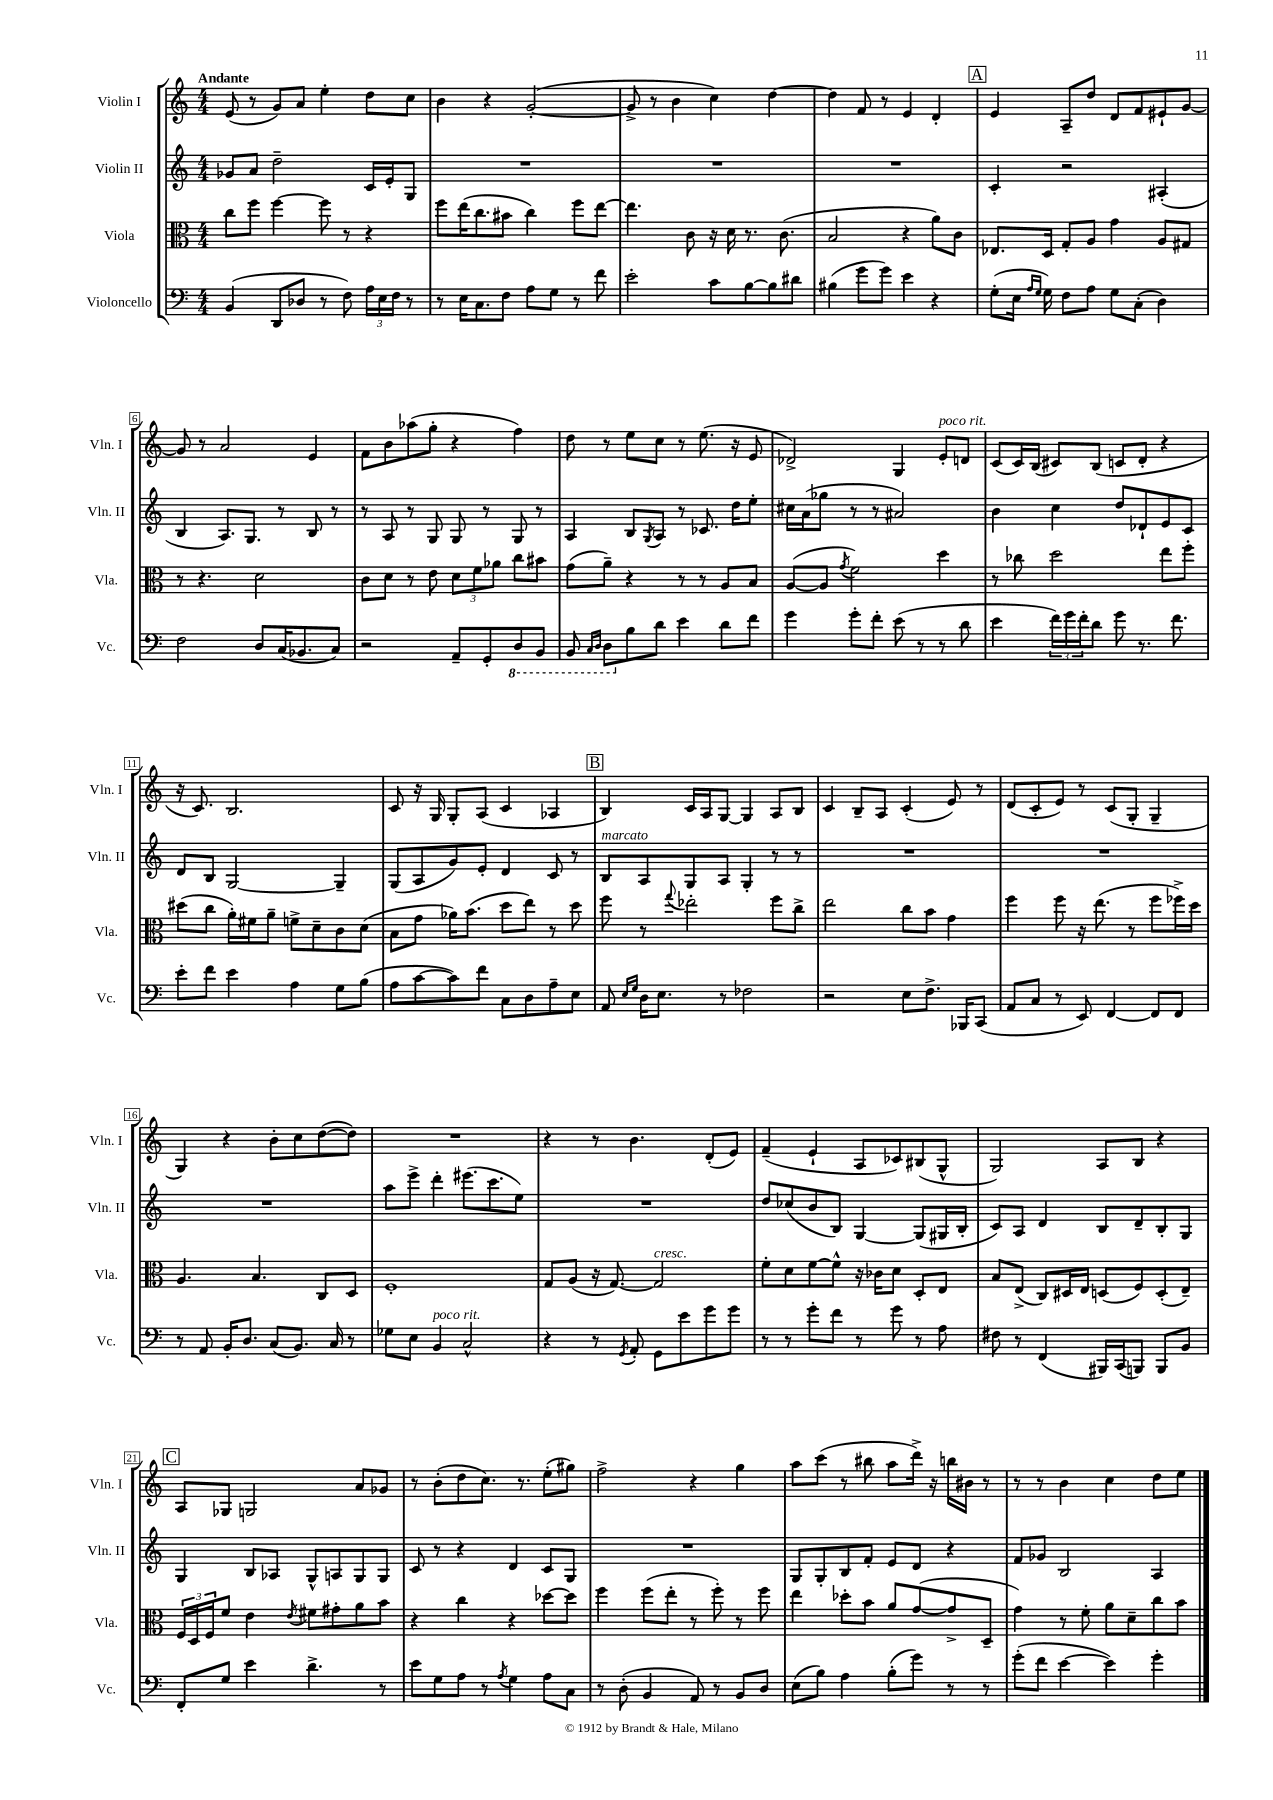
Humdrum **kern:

**kern	**kern	**kern	**kern
*staff4	*staff3	*staff2	*staff1
*clefF4	*clefC3	*clefG2	*clefG2
*k[]	*k[]	*k[]	*k[]
*M4/4	*M4/4	*M4/4	*M4/4
(4BB/	8cc\L	8g-/L	(8e/
.	8ff\J	8a/J	8r
8DD/L	[4ff\	2dd~\	8g/L)
8D-/J	.	.	8a/J
8r	8ff\]	.	4ee'\
8F\)	8r	.	.
24A\LL	4r	16c/LL	8dd\L
24E\	.	.	.
.	.	16e'/J	.
24F\JJ	.	.	.
8r	.	8G/J	8cc\J
=	=	=	=
8r	8ff\L	1r	4b\
16E\LK	(16ee\K	.	.
8.C\	8.cc\	.	.
.	.	.	4r
8F\J	8b#\J	.	.
8A\L	4cc\)	.	([2g'/
8G\J	.	.	.
8r	8ff\L	.	.
8f\	[8ee\J	.	.
=	=	=	=
2e'\	4.ee\]	1r	8g^/]
.	.	.	8r
.	.	.	4b\
.	8c\	.	.
8c\L	16r	.	4cc\)
.	16d\	.	.
[8B\	8.r	.	.
8B\]	.	.	[4dd\
.	(8.c\	.	.
8d#\J	.	.	.
=	=	=	=
(4B#\	2B/	1r	4dd\]
8g\L	.	.	8f/
8g\J)	.	.	8r
4e\	4r	.	4e/
4r	8a\L)	.	4d'/
.	8c\J	.	.
=	=	=	=
(8G'\L	8.E-/L	4c'/	4e/
16E\Jk	.	.	.
16qqA/LL	.	.	.
16qqG/JJ	.	.	.
16G\)	16D/Jk	.	.
8F\L	8G'/L	2r	8A~/L
8A\J	8A/J	.	8dd/J
8G\L	4g\	.	8d/L
(8C'\J	.	.	8f/
4D\)	8A/L	(4A#'/	8e#`/
.	8G#/J	.	[8g/J
=	=	=	=
2F\	8r	4B/	8g/]
.	4.r	.	8r
.	.	8.A/L)	2a/
.	.	8.G/J	.
8D/L	2d\	.	.
(16C/K	.	8r	.
8.BB-/	.	.	.
.	.	8B/	4e/
8C/J)	.	8r	.
=	=	=	=
2r	8c\L	8r	8f\L
.	8d\J	8A/	8b\
.	8r	8r	(8aa-\
.	8e\	8G/	8gg'\J
8AA~/L	12d\L	8G/	4r
.	12f\	.	.
8GG'/	.	8r	.
.	12a-\J	.	.
8DD/	8cc\L	8G/	4ff\)
8BBB/J	8b#\J	8r	.
=	=	=	=
8BBB/	(8g\L	4A/	8dd\
16qqCC/LL	.	.	.
16qqDD/JJ	.	.	.
8DD\L	8a~\J)	.	8r
8B\	4r	8B/L	8ee\L
.	.	8qG/	.
8d\J	.	8A/J	8cc\J
4e\	8r	8r	8r
.	8r	8.c-/	(8.ee\
8d\L	8A/L	.	.
.	.	16dd\LK	16r
8f\J	8B/J	8ee'\J	8e/
=	=	=	=
4g\	([8A/L	16cc#\LL	2d-^/)
.	.	(16a\J	.
.	8A/]J	8gg-\J	.
.	8qg/	.	.
8g'\L	2f\)	8r	.
8f'\J	.	8r	.
(8e\	.	2a#/)	4G/
8r	.	.	.
8r	4dd\	.	8e'/L
8d\	.	.	8d/J
=	=	=	=
4e\	8r	4b\	(8c/L
.	8cc-\	.	16c/L)
.	.	.	(16B/JJ
24f\LL)	2dd\	4cc\	8c#/L)
24g\	.	.	.
24f'\J	.	.	.
8d\J	.	.	(8B/J
8g\	.	8dd/L	8c/L
8.r	.	8d-`/	8d'/J
.	8ee\L	8e/	4r
8.f\	.	.	.
.	8ff'\J	8c/J	.
=	=	=	=
8e'\L	(8dd#\L	8d/L	16r
.	.	.	8.c/)
8f\J	8cc\J	8B/J	.
4e\	16a'\LL)	[2G/	2.B/
.	16f#\J	.	.
.	8a~\J	.	.
4A\	8f^\L	.	.
.	8d~\	.	.
8G\L	8c\	4G~/]	.
(8B\J	(8d\J	.	.
=	=	=	=
8A\L	8B\L	(8G/L	8c/
[8c\	8g\J	8A/	16r
.	.	.	16G/
8c\])	16a-\LK)	8g/)	8G'/L
.	(8.b\J	.	.
8f\J	.	8e'/J	(8A/J
8C\L	8dd\L	4d/	4c/
8D\	8ee\J)	.	.
8A~\	8r	8c/	4A-/
8E\J	8dd\	8r	.
=	=	=	=
8AA/	8ff\	8B/L	4B/)
16qqE/LL	.	.	.
16qqG/JJ	.	.	.
16D\LK	8r	8A/	.
8.E\J	.	.	.
.	8qqgg/	.	.
.	2ee-'\	8G/	16c/LL
.	.	.	16A/J
8r	.	8A/J	[8G/J
2F-\	.	4G'/	4G/]
.	8ff\L	8r	8A/L
.	8cc^\J	8r	8B/J
=	=	=	=
2r	2ee\	1r	4c/
.	.	.	8B~/L
.	.	.	8A/J
8E\L	8cc\L	.	(4c'/
8.F^\J	8b\J	.	.
.	4g\	.	8e/)
16BBB-/LK	.	.	.
(8CC/J	.	.	8r
=	=	=	=
8AA/L	4ff\	1r	(8d/L
8C/J	.	.	8c'/
8r	8ff\	.	8e/J)
8EE/)	16r	.	8r
.	(8.ee\	.	.
[4FF/	.	.	(8c/L
.	8r	.	8G'/J
8FF/]L	8ff\L	.	4G~/
8FF/J	16ff-^\L)	.	.
.	16dd\JJ	.	.
=	=	=	=
8r	4.A/	1r	4G/)
8AA/	.	.	.
16BB'/LK	.	.	4r
8.D/J	.	.	.
.	4.B/	.	.
(8C/L	.	.	8b'\L
8.BB/J)	.	.	8cc\
.	8C/L	.	([8dd\
16C/	.	.	.
8r	8D/J	.	8dd\]J)
=	=	=	=
8G-\L	1F'	8aa\L	1r
8E\J	.	8eee^\J	.
4BB/	.	4ddd'\	.
2C^^/	.	(8.eee#\L	.
.	.	8.ccc\	.
.	.	8ee\J)	.
=	=	=	=
4r	8G/L	1r	4r
.	(8A/J	.	.
8r	16r	.	8r
.	[8.G/)	.	.
8qGG/	.	.	.
8AA'/	.	.	4.b\
8GG\L	2G/]	.	.
8e\	.	.	.
8g\	.	.	(8d'/L
8g\J	.	.	8e/J)
=	=	=	=
8r	8f'\L	8dd/L	(4f~/
8r	8d\	(8cc-/	.
8g'\L	[8f\	8b/	4e`/
8f\J	8f^^\]J	8B/J)	.
8r	16r	[4G/	8A/L
.	16c-\LK	.	.
8g\	8d\J	.	8c-/)
8r	8D'/L	(8G/]L	(8B#/
8A\	8E/J	16G#/L	8G^^/J
.	.	16B'/JJ	.
=	=	=	=
8F#\	8B/L	8c/L)	2G/)
8r	(8E^/J	8A/J	.
(4FF/	8C/L)	4d/	.
.	16D#/L	.	.
.	16E/JJ	.	.
16BBB#/LL)	(8D/L	8B/L	8A/L
(16CC/J	.	.	.
8BBB/J)	8F/)	8d~/	8B/J
8BBB/L	(8D'/	8B'/	4r
8BB/J	8E~/J)	8G/J	.
=	=	=	=
8FF'/L	24F/LL	4G/	8A/L
.	24D/	.	.
.	24F/J	.	.
8G/J	8f/J	.	8G-/J
4e\	4e\	8B/L	2G/
.	.	8A-/J	.
.	8qe/	.	.
4.d^\	8f#\L	8G^^/L	.
.	8g#'\	8A/	.
.	8a\	8G/	8a/L
8r	8b\J	8G/J	8g-/J
=	=	=	=
8e\L	4r	8c/	8r
8G\	.	8r	(8b'\L
8A\J	4cc\	4r	8dd\
8r	.	.	8.cc\J)
8qA/	.	.	.
4G\	4r	4d/	.
.	.	.	8.r
8A\L	[8dd-\L	8c/L	(8ee'\L
8C\J	8dd-\]J	8G/J	8gg#\J)
=	=	=	=
8r	4ff\	1r	2ff^\
(8D'\	.	.	.
4BB/	(8ff\L	.	.
.	8ee'\J	.	.
8AA/)	8r	.	4r
8r	8ff'\)	.	.
8BB/L	8r	.	4gg\
8D/J	8ff\	.	.
=	=	=	=
(8E\L	4ee\	8G/L	8aa\L
8B\J)	.	8G'/	(8ccc\J
4A\	8dd-'\L	8B/	8r
.	8b\J	8f'/J	8bb#\
(8B'\L	8a/L	8e/L	8aa\L
8g\J)	([8g/	8d/J	16ddd^\Jk)
.	.	.	16r
8r	8g^/]	4r	16bb\LL
.	.	.	16b#\JJ
8r	8D~/J	.	8r
=	=	=	=
(8g'\L	4g\)	8f/L	8r
8f\J	.	8g-/J	8r
[4e\	8r	2B/	4b\
.	8f'\	.	.
4e\])	8a\L	.	4cc\
.	8d~\	.	.
4g'\	8cc\	4A/	8dd\L
.	8b\J	.	8ee\J
==	==	==	==
*-	*-	*-	*-
